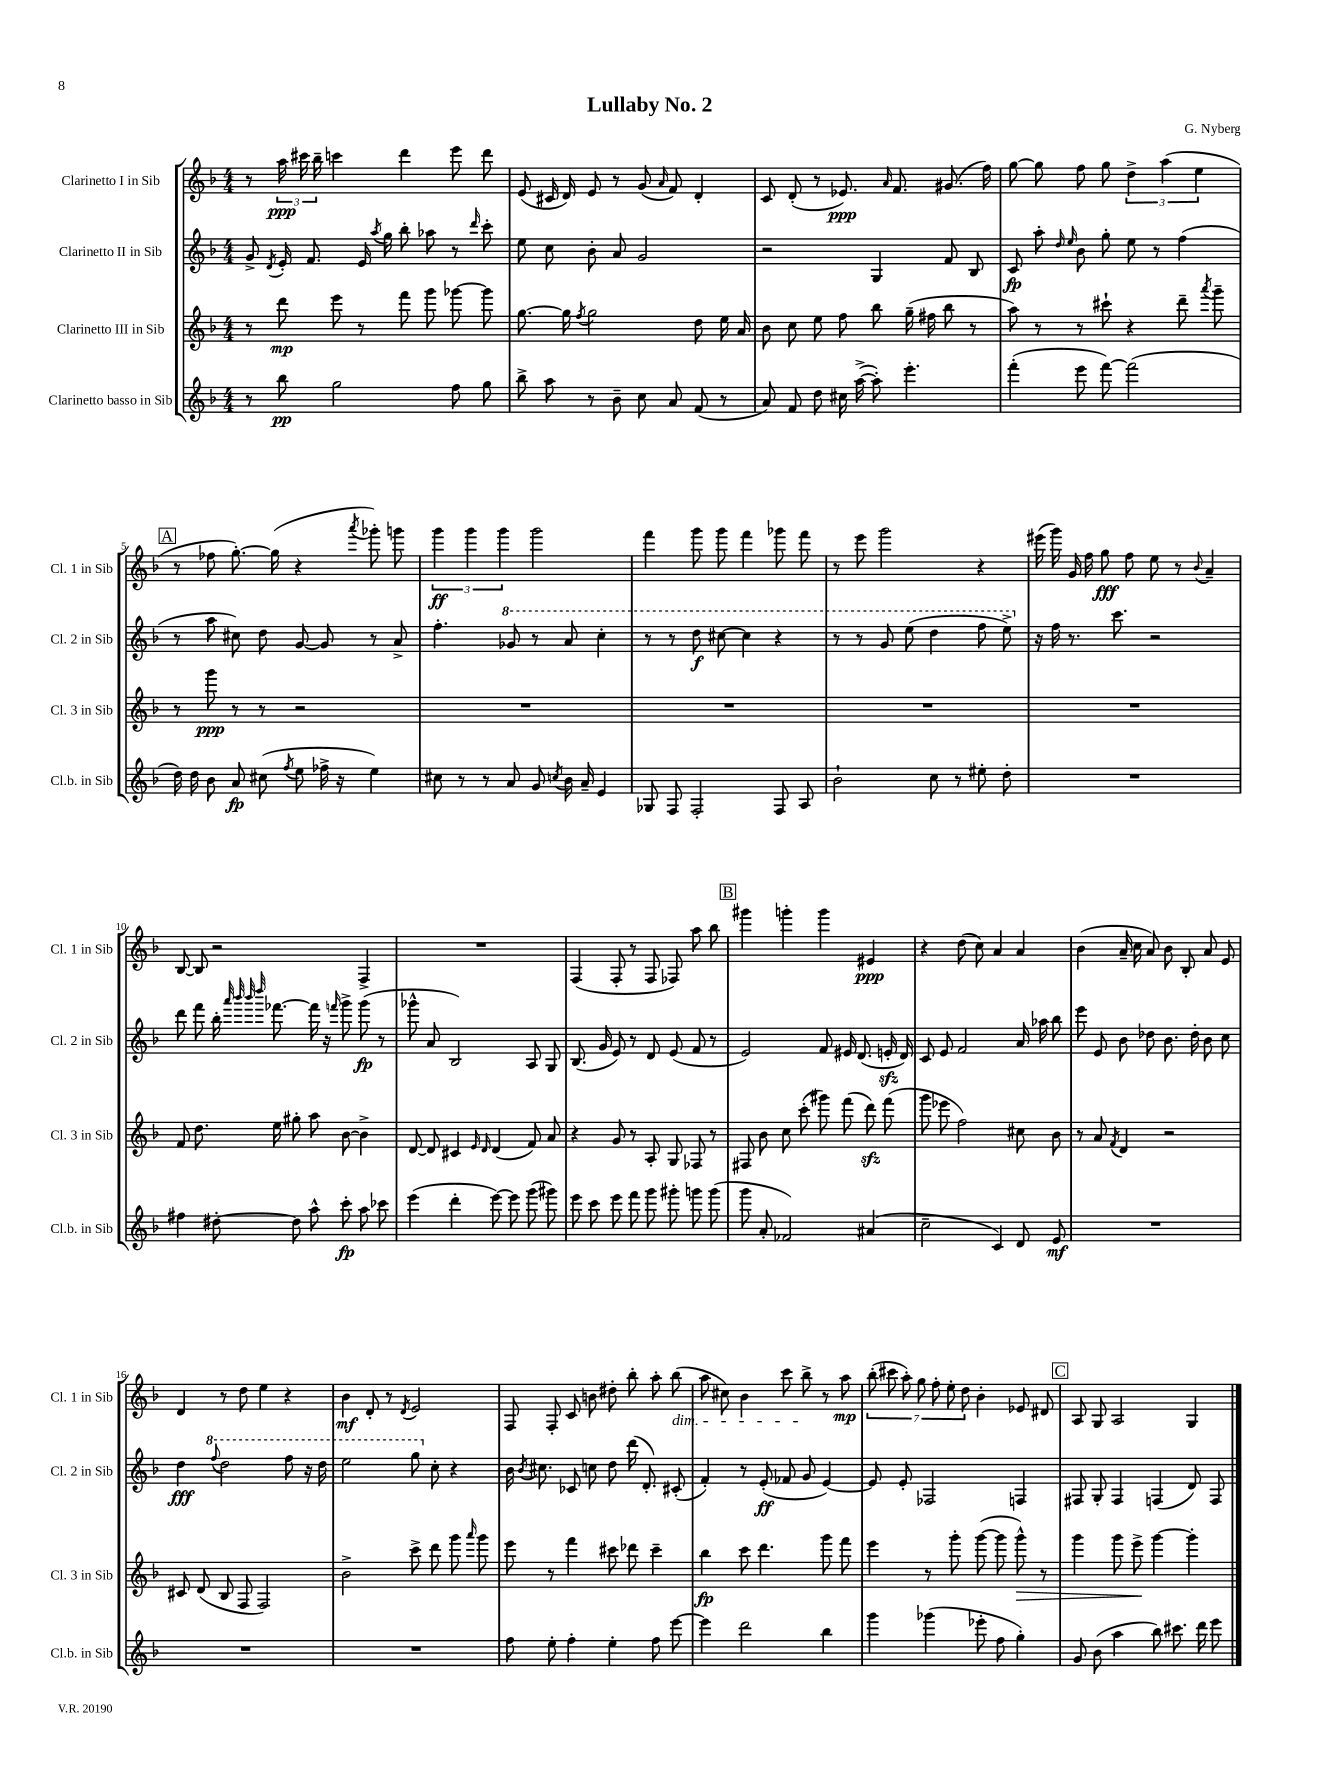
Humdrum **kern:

**kern	**kern	**kern	**kern
*staff4	*staff3	*staff2	*staff1
*clefG2	*clefG2	*clefG2	*clefG2
*k[b-]	*k[b-]	*k[b-]	*k[b-]
*M4/4	*M4/4	*M4/4	*M4/4
8r	8r	8g^	8r
.	.	8qd	.
8bb-	8ddd	16e'	24aa
.	.	.	24ccc#
.	.	8.f	.
.	.	.	24bb-~
2gg	8eee	.	4ccc
.	8r	16e	.
.	.	8qaa	.
.	.	16gg	.
.	8fff	8bb-'	4ddd
.	8ggg	8aa-	.
8ff	[8ggg-	8r	8eee
.	.	16qqddd	.
8gg	8ggg-]	8ccc'	8ddd
=	=	=	=
8bb-^	[8.gg	8ee	(8e
8aa	.	8cc	16c#
.	16gg]	.	16d)
.	8qff	.	.
8r	2gg	8b-'	8e
8b-~	.	8a	8r
8cc	.	2g	(8g
.	.	.	16qqa
8a	.	.	8f)
(8f	8dd	.	4d'
8r	16ee	.	.
.	16a	.	.
=	=	=	=
8a)	8b-	2r	8c
8f	8cc	.	(8d'
8dd	8ee	.	8r
16cc#	8ff	.	8.e-)
([16aa^	.	.	.
8aa'])	8bb-	4G	.
.	.	.	16qqa
.	.	.	8.f
4.eee'	(16gg~	.	.
.	16ff#	.	.
.	8bb-	8f	(8.g#
.	8r	8B-	.
.	.	.	16ff)
=	=	=	=
(4fff'	8aa)	8c	[8gg
.	8r	8aa'	8gg]
.	.	16qqdd	.
.	.	16qqee	.
8eee	8r	8b-	8ff
[8fff)	8ccc#`	8gg'	8gg
(2fff]	4r	8ee	6dd^
.	.	8r	.
.	.	.	(6aa
.	8ddd~	(4ff	.
.	.	.	6ee
.	8qaaa	.	.
.	8ggg~	.	.
=	=	=	=
16dd)	8r	8r	8r
16dd	.	.	.
8b-	8ggg	8aa	8ff-
8a	8r	8cc#)	[8.gg')
(8cc#	8r	8dd	.
.	.	.	(16gg]
8qff	.	.	.
8ee	2r	[8g	4r
16ff-^	.	8g]	.
16r	.	.	.
.	.	.	8qaaa
4ee)	.	8r	8ggg-')
.	.	8a^	8ggg
=	=	=	=
8cc#	1r	4.ff'	6ggg
8r	.	.	.
.	.	.	6ggg
8r	.	.	.
.	.	.	6ggg
8a	.	8gg-	.
8g	.	8r	2ggg
8qcc	.	.	.
16b-	.	8aa	.
16a~	.	.	.
4e	.	4ccc'	.
=	=	=	=
8G-	1r	8r	4fff
8F	.	8r	.
2F'	.	8ddd	8ggg
.	.	[8ccc#	8ggg
.	.	4ccc#]	4fff
8F	.	4r	8ggg-
8A	.	.	8fff
=	=	=	=
2b-`	1r	8r	8r
.	.	8r	8eee
.	.	8gg	2ggg
.	.	(8eee	.
8cc	.	4ddd	.
8r	.	.	.
8ee#'	.	8fff	4r
8dd'	.	8eee^)	.
=	=	=	=
1r	1r	16r	(16eee#
.	.	16ff	16ggg)
.	.	8.r	16g
.	.	.	16ff
.	.	.	8gg
.	.	8.ccc	.
.	.	.	8ff
.	.	2r	8ee
.	.	.	8r
.	.	.	8qqb-
.	.	.	4a~
=	=	=	=
4ff#	8f	8ddd	[8B-
.	8.dd	8fff	8B-]
[8dd#'	.	16bb-'	2r
.	.	32qqaaa	.
.	.	32qqbbb-	.
.	.	32qqbbb-	.
.	.	32qqdddd	.
.	16ee	[8.fff-	.
8dd#]	8gg#'	.	.
8aa^^	8aa	16fff-]	.
.	.	16r	.
.	.	16qqfff	.
8ccc'	[8b-	8ggg^	.
8aa	4b-^]	(8ggg	4F^
8ccc-	.	8r	.
=	=	=	=
(4eee	[8d	8ggg-^^	1r
.	8d]	8a	.
4ddd'	4c#	2B-)	.
.	16qqe	.	.
.	16qqd	.	.
[8eee)	(4d	.	.
8eee]	.	.	.
(8ggg	8f)	8A	.
8ggg#)	8a	8G	.
=	=	=	=
8eee	4r	(8.B-	(4F
8ccc	.	.	.
.	.	16g	.
8eee	8g	8e)	8F'
8fff	8r	8r	8r
8ggg	8A'	8d	8F
8ggg#'	8G	(8e	8F-)
8ggg	8F-	8f	8aa
(8ggg	8r	8r	8bb-
=	=	=	=
8ggg	8F#	2e)	4ggg#
8a'	8b-	.	.
2f-)	8cc	.	4ggg'
.	(8ccc'	.	.
.	8ggg#)	8f	4ggg
.	(8fff	16e#	.
.	.	(8.d	.
(4a#	8ddd)	.	4e#
.	(8fff	16e'	.
.	.	16d)	.
=	=	=	=
2cc~	8ggg	8c	4r
.	8eee-	8e	.
.	2ff)	2f	(8dd
.	.	.	8cc)
4c)	.	.	4a
8d	8cc#	16a	4a
.	.	16aa-	.
8e	8b-	8bb-	.
=	=	=	=
1r	8r	8eee	(4b-
.	8a	8e	.
.	8qf	.	.
.	4d	8b-	16a~
.	.	.	16cc
.	.	8dd-	8a)
.	2r	8.b-	8b-
.	.	.	8B-'
.	.	16dd-'	.
.	.	8b-	8a
.	.	8cc	8e
=	=	=	=
1r	8c#	4dd	4d
.	(8d	.	.
.	.	8qqfff	.
.	8B-	2ddd	8r
.	8F	.	8dd
.	2F)	.	4ee
.	.	8fff	4r
.	.	16r	.
.	.	16ddd	.
=	=	=	=
1r	2b-^	2eee	4b-
.	.	.	8d'
.	.	.	8r
.	.	.	8qd
.	8ccc^	8ggg	2e
.	8ddd	8cc'	.
.	8ggg	4r	.
.	16qqaaa	.	.
.	8ggg	.	.
=	=	=	=
8ff	8eee	16b-	8F
.	.	8qb-	.
.	.	8.cc#	.
8ee'	8r	.	8F'
4ff'	4fff	8c-	8c
.	.	8cc	8b
4ee'	8ccc#	8dd	8dd#'
.	8ddd-	(16ddd	8bb-'
.	.	8.d')	.
8ff	4ccc#~	.	8aa'
[8eee	.	(8c#'	(8bb-
=	=	=	=
4eee]	4bb-	4f')	8aa
.	.	.	8cc#)
2ddd	8ccc	8r	4b-
.	4.ddd	(8e'	.
.	.	8f-	8ccc
.	.	8g	8bb-^
4bb-	8ggg	[4e)	8r
.	8fff	.	8aa
=	=	=	=
4ggg	4eee	8e]	(14bb-'
.	.	.	14ccc#
.	.	8e'	.
.	.	.	14aa')
.	.	.	14gg
(4ggg-	8r	2F-	.
.	.	.	14ff'
.	.	.	14ee'
.	8ggg'	.	.
.	.	.	14dd
8eee-'	([8ggg	.	4b-'
8ff	8ggg]	.	.
4gg')	8ggg^^)	4F	8e-
.	8r	.	8d#
=	=	=	=
8g	4ggg	8F#	8A
(8b-	.	8G'	8G
4aa	8ggg	4F#	2A
.	8eee^	.	.
8bb-)	[4ggg	(4F	.
8.ccc#	.	.	.
.	4ggg']	8d)	4G
16ddd	.	.	.
8eee	.	8F	.
==	==	==	==
*-	*-	*-	*-
